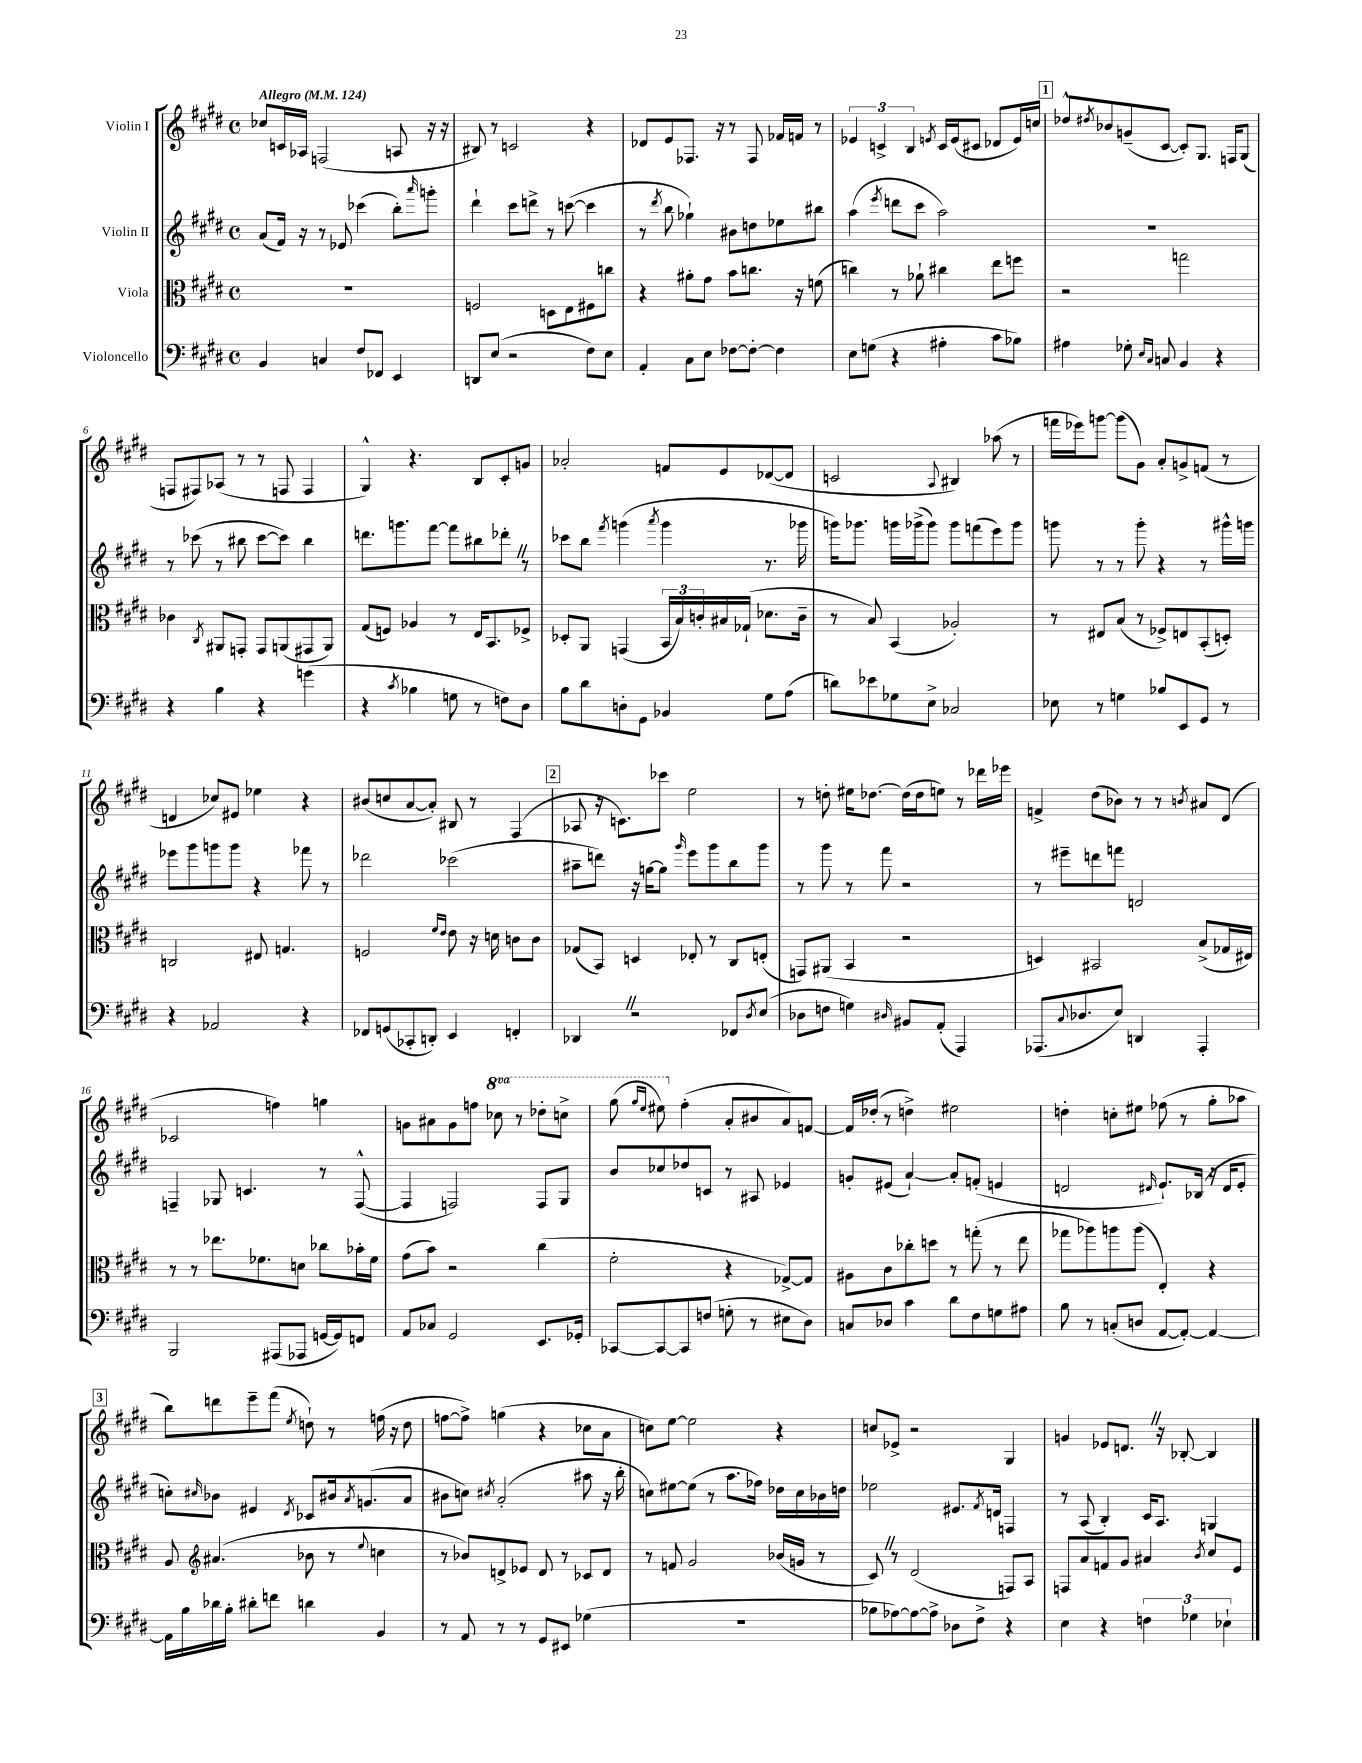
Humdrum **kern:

**kern	**kern	**kern	**kern
*staff4	*staff3	*staff2	*staff1
*clefF4	*clefC3	*clefG2	*clefG2
*k[f#c#g#d#]	*k[f#c#g#d#]	*k[f#c#g#d#]	*k[f#c#g#d#]
*M4/4	*M4/4	*M4/4	*M4/4
*met(c)	*met(c)	*met(c)	*met(c)
*MM124	*MM124	*MM124	*MM124
4BB	1r	(8a	8cc-
.	.	16f#)	16c
.	.	16r	16A-
4C	.	8r	(2F
.	.	8e-	.
8F#	.	(4ccc-	.
8FF-	.	.	.
4EE	.	8bb')	8A
.	.	16qqaaa	.
.	.	8ggg'	16r
.	.	.	16r
=	=	=	=
8DD	2F	4ddd#`	8B#)
(8E	.	.	8r
2r	.	8ccc#	2c
.	.	8ddd^	.
.	8D	8r	.
.	8E	([8ccc	.
8F#)	8F#	4ccc]	4r
8E	8cc	.	.
=	=	=	=
4AA'	4r	8r	8d-
.	.	8qddd#	.
.	.	8bb	8e
8C#	8a#'	4gg-`)	8.F-
8E	8g#	.	.
.	.	.	16r
[8F-	8b	8b#	8r
8F-'_	8.cc	8dd	8F-
4F-]	.	8ee-	16f-
.	16r	.	16f
.	(8f	8bb#	8r
=	=	=	=
8E	4cc)	(4aa	6e-
(8G	.	.	.
.	.	.	6c^
.	.	8qeee	.
4r	8r	8ddd	.
.	.	.	6B
.	8a-`	8ccc#	.
.	.	.	8qe
4A#'	4cc#	2aa)	16c
.	.	.	(16e
.	.	.	8c#
8c#	8ee	.	8d-
8B-)	8ff	.	16e)
.	.	.	16cc
=	=	=	=
4A#	2r	1r	8dd-^^
.	.	.	8qdd#
.	.	.	8b-
8G-'	.	.	(8g~
16qqE	.	.	.
16qqC#	.	.	.
8C	.	.	[8c#
4BB	2gg	.	8c#'])
.	.	.	8.G#
4r	.	.	.
.	.	.	16F
.	.	.	(8G#
=	=	=	=
4r	4c-	8r	8F
.	.	(8ccc-	8F#)
.	8qC#	.	.
4B	8AA#	8r	(8A-
.	8GG'	8bb#	8r
4r	8GG	[8ccc-	8r
.	(8AA	8ccc-])	8F
(4g	8GG#	4bb#	4F
.	8AA)	.	.
=	=	=	=
4r	(8G#	8.ddd	4G#^^)
.	8F)	.	.
.	.	8.ggg	.
8qc#	.	.	.
4B-	4A-	.	4.r
.	.	[8fff#	.
8G	8r	8fff#]	.
8r	16E	8bb#	8B
.	8.BB	.	.
8F)	.	8ddd-'	8c#'
8D#	8F-^	8r	8g
=	=	=	=
8B	8D-'	8ccc-	2a-'
8d#	8AA	8bb	.
.	.	8qfff#	.
8D'	(4GG	(4ggg	.
8GG#	.	.	.
.	.	8qaaa	.
4BB-	24BB	4ggg	8f
.	24B)	.	.
.	24c'	.	.
.	16B#	.	8e
.	(16G-`	.	.
8G#	8.d-	8.r	([8d-
(8A	.	.	8d-]
.	16c~	16ggg-	.
=	=	=	=
8d)	8r	16ggg)	2c
.	.	8.ggg-	.
8e-	8B)	.	.
8G-	(4BB	16ggg	.
.	.	(16ggg-^	.
8E^	.	8ggg-)	.
.	.	.	8qqA
2C-	2A-')	8ggg-	4B#)
.	.	(8fff	.
.	.	8eee)	(8aa-
.	.	8ggg-	8r
=	=	=	=
8E-	8r	8ggg	16fff
.	.	.	16eee-)
8r	8E#	8r	[8ggg
4G	(8B	8r	(8ggg]
.	8r	8ggg'	8g#)
8B-	8F-^)	4r	8a'
8EE	8E	.	8g^
8GG#	(8BB'	8r	(8f
8r	8D')	16ggg#^^	8r
.	.	16ggg	.
=	=	=	=
4r	2C	8eee-	4d
.	.	8ggg#	.
2AA-	.	8ggg	8cc-)
.	.	8ggg	8e#
.	8E#	4r	4ee-
.	4.G	.	.
4r	.	8fff-	4r
.	.	8r	.
=	=	=	=
8FF-	2F	2ddd-	(8b#
(8GG	.	.	8cc
8CC-'	.	.	[8a
8DD')	.	.	8a'])
.	16qqf#	.	.
.	16qqe	.	.
4EE	8e	(2ccc-	8B#
.	16r	.	8r
.	16d	.	.
4FF'	8c	.	(4F#
.	8c	.	.
=	=	=	=
4DD-	(8G-	8aa#~	8A-
.	8BB)	8ddd)	16r
.	.	.	8.c)
2r	4D	16r	.
.	.	[16gg	.
.	.	8gg]	8ccc-
.	.	16qqggg#	.
.	8E-'	8eee	2ee
.	8r	8ggg#	.
8FF-	8C#	8bb	.
8qD#	.	.	.
(8E	(8E'	8ggg#	.
=	=	=	=
8D-	8GG)	8r	8r
8F	(8AA#	8ggg#	8dd'
4G)	4BB	8r	16ee#
.	.	.	[8.dd-
.	.	8fff#	.
16qqD#	.	.	.
8BB#	2r	2r	(16dd-]
.	.	.	16dd-
(8AA'	.	.	8ee)
4AAA)	.	.	8r
.	.	.	16ddd-
.	.	.	16eee-
=	=	=	=
(8.AAA-	4D)	8r	4f^
.	.	8eee#~	.
8qqC#	.	.	.
8.D-	.	.	.
.	2BB#	8ddd	(8dd#
8E)	.	8fff	8b-)
4DD	.	2d	8r
.	.	.	8r
.	.	.	8qb
4AAA-'	(8B^	.	8a#
.	16G-	.	(8d#
.	16E#)	.	.
=	=	=	=
2BBB	8r	4F~	2c-
.	8r	.	.
.	8.ee-	8G-	.
.	.	4.c	.
.	8.f-	.	.
(8AAA#	.	.	4ff)
8AAA-	8d	.	.
[16GG	8cc-	8r	4gg
16GG])	.	.	.
8FF	16b-'	([8F^^	.
.	16f-	.	.
=	=	=	=
8AA	(8g#	4F]	8g
8C-	8b)	.	8a#
2GG#	2r	2F)	8g
.	.	.	8ff
.	.	.	8ccc-
.	.	.	8r
8.EE	(4cc#	8F	8ddd-'
.	.	8G#	8ccc^
16GG-'	.	.	.
=	=	=	=
[8CC-	2f#'	8b	(8ggg#
.	.	.	16qqggg#
.	.	.	16qqeee
8CC-_	.	8cc-	8eee#)
8CC-]	.	8dd-	(4ff#'
(8F	.	8c	.
8G'	4r	8r	8a'
8r	.	8A#	8b#
8E#	[8G-^)	4e-	8a)
8D#)	8G-]	.	[8f
=	=	=	=
8C	8A#	8g'	16f]
.	.	.	(16dd-'
8D-	8c#	(8e#	8r
4c#	8cc-'	[4a`)	4dd^)
.	8dd	.	.
8d#	8r	8a']	2ee#
8F#	(8gg'	(8f'	.
8G	8r	4e	.
8A#	8ee	.	.
=	=	=	=
8B	8gg-	2d	4dd'
8r	8aa-)	.	.
(8C'	8aa	.	8cc'
8D	(8aa	.	8ee#
.	.	16qqd#	.
[8AA	4E')	8.e`)	(8ff-
8AA'_)	.	.	8r
.	.	(16B-	.
4AA_	4r	16r	8gg#'
.	.	16d#	.
.	.	8e'	8aa-
=	=	=	=
16AA]	8A	8cc')	8bb)
16B	.	.	.
*	*clefG2	*	*
.	.	16qqcc#	.
16d-	(4.a#	8b-	8ddd
16B'	.	.	.
8d#'	.	4e#	8eee~
8f	.	.	(8fff#
.	.	8qd#	8qee
4d	8b-	8c-	8dd`)
.	8r	16b#	8r
.	.	8qa	.
.	.	(8.g	.
.	8qqee	.	.
4BB	4cc	.	(16ff
.	.	.	16r
.	.	8a	8dd
=	=	=	=
8r	8r	8b#	[8ff
8AA	8b-)	8cc)	8ff^])
.	.	8qcc#	.
8r	8d^	(2a'	(4gg
8r	8e-	.	.
8GG#	8d	.	4r
8EE#	8r	.	.
(4G-	8c-	8aa#	8cc-
.	8d	16r	8a
.	.	16bb'	.
=	=	=	=
1r	8r	8cc)	8cc)
.	8f	[8ee#	[8ee
.	2g#	(8ee#]	2ee]
.	.	8r	.
.	.	8.aa	.
.	.	16ff-)	.
.	(16b-	16dd-	4r
.	16g	16cc	.
.	8r	16b-	.
.	.	16dd	.
=	=	=	=
8B-	8c#)	2ee-	8cc
[8A-)	8r	.	8e-^
8A-_	(2d#	.	2r
8A-^]	.	.	.
8D-	.	8.e#	.
8F#^	.	.	.
.	.	8qf#	.
.	.	16d	.
4r	8F)	4F	4G#
.	8A	.	.
=	=	=	=
4E	8F	8r	4g
.	8a	(8A	.
4r	8f	4B')	8e-
.	8g#	.	8.d
6F	4a#	16c#	.
.	.	8.A	16r
.	.	.	[8B-'
6G-	.	.	.
.	8qb	.	.
.	8cc#	4G	4B-]
6E-`	.	.	.
.	8e	.	.
==	==	==	==
*-	*-	*-	*-
